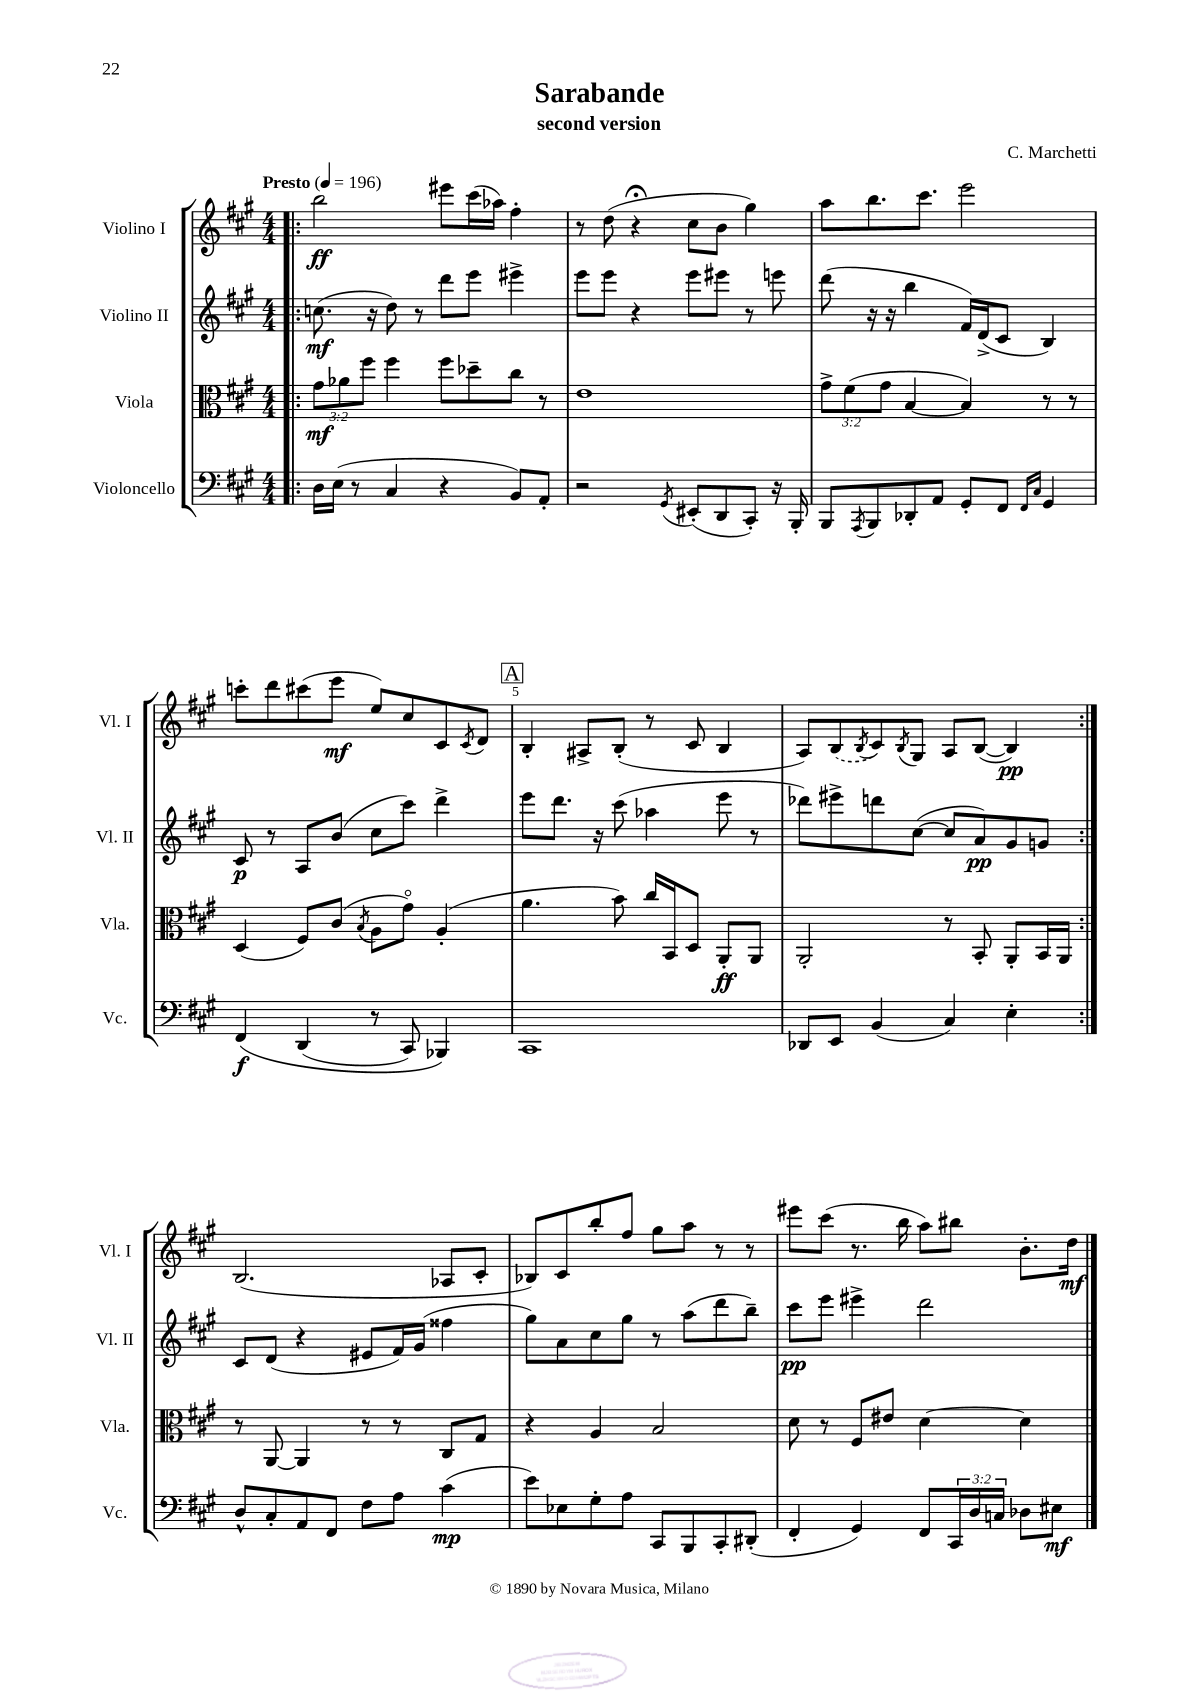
\header { title = "Sarabande" composer = "C. Marchetti" subtitle = "second version" }
<<
\new StaffGroup <<
\new Staff = "s0" \with { instrumentName = "Violino I" shortInstrumentName = "Vl. I" } {
    \clef treble \key a \major \numericTimeSignature \time 4/4 \tempo "Presto" 4 = 196
    \repeat volta 2 { \bar ".|:" b''2\ff eis'''8 cis'''16( aes''16) fis''4-. |
    r8 d''8( r4\fermata cis''8 b'8 gis''4) |
    a''8 b''8. cis'''8. e'''2 |
    c'''8-. d'''8 cis'''8( e'''8\mf e''8) cis''8 cis'8 \acciaccatura { cis'8 } d'8 |
    \mark \markup { \box "A" } b4-. ais8-> b8-.( r8 cis'8 b4 |
    a8) \once \slurDashed b8( \acciaccatura { b8 } cis'8) \acciaccatura { b8 } gis8 a8 b8~( b4\pp) | }
    b2.( aes8 cis'8-. |
    bes8) cis'8 b''8-. fis''8 gis''8 a''8 r8 r8 |
    eis'''8 cis'''8( r8. b''16 a''8) bis''8 b'8.-. d''16\mf \bar "|." |
}
\new Staff = "s1" \with { instrumentName = "Violino II" shortInstrumentName = "Vl. II" } {
    \clef treble \key a \major \numericTimeSignature \time 4/4
    \repeat volta 2 { \bar ".|:" c''8.\mf( r16 d''8) r8 d'''8 e'''8 eis'''4-> |
    e'''8 e'''8 r4 e'''8 eis'''8 r8 e'''8 |
    d'''8( r16 r16 b''4 fis'16) d'16->( cis'8 b4) |
    cis'8\p r8 a8 b'8( cis''8 cis'''8) d'''4-> |
    \mark \markup { \box "A" } e'''8 d'''8. r16 cis'''8( aes''4 e'''8 r8 |
    des'''8) eis'''8-> d'''8 cis''8~( cis''8 a'8\pp) gis'8 g'8 | }
    cis'8 d'8( r4 eis'8 fis'16) gis'16( fisis''4 |
    gis''8) a'8 cis''8 gis''8 r8 a''8( d'''8 b''8--) |
    cis'''8\pp e'''8 eis'''4-> d'''2 \bar "|." |
}
\new Staff = "s2" \with { instrumentName = "Viola" shortInstrumentName = "Vla." } {
    \clef alto \key a \major \numericTimeSignature \time 4/4 \override Staff.TupletNumber.text = #tuplet-number::calc-fraction-text
    \repeat volta 2 { \bar ".|:" \tuplet 3/2 { gis'8\mf aes'8 fis''8 } fis''4 fis''8 des''8-- cis''8 r8 |
    e'1 |
    \tuplet 3/2 { gis'8-> fis'8( gis'8 } b4~ b4) r8 r8 |
    d4( fis8) cis'8( \acciaccatura { b8 } a8 gis'8\flageolet) a4-.( |
    \mark \markup { \box "A" } a'4. b'8) cis''16 b,16 d8 a,8-.\ff a,8 |
    a,2-. r8 b,8-. a,8-. b,16 a,16 | }
    r8 a,8~ a,4 r8 r8 cis8 gis8 |
    r4 a4 b2 |
    d'8 r8 fis8 eis'8 d'4~ d'4 \bar "|." |
}
\new Staff = "s3" \with { instrumentName = "Violoncello" shortInstrumentName = "Vc." } {
    \clef bass \key a \major \numericTimeSignature \time 4/4 \override Staff.TupletNumber.text = #tuplet-number::calc-fraction-text
    \repeat volta 2 { \bar ".|:" d16 e16( r8 cis4 r4 b,8) a,8-. |
    r2 \acciaccatura { gis,8 } eis,8-.( d,8 cis,8-.) r16 b,,16-. |
    b,,8 \acciaccatura { a,,8 } b,,8 des,8-. a,8 gis,8-. fis,8 \grace { fis,16 cis16 } gis,4 |
    fis,4\f\( d,4( r8 cis,8) bes,,4\) |
    \mark \markup { \box "A" } cis,1 |
    des,8 e,8 b,4( cis4) e4-. | }
    d8-^ cis8-. a,8 fis,8 fis8 a8 cis'4\mp( |
    e'8) ees8 gis8-. a8 cis,8 b,,8 cis,8-. dis,8-.( |
    fis,4-. gis,4) fis,8 \tuplet 3/2 { cis,16 d16 c16 } des8 eis8\mf \bar "|." |
}
>>
>>
\layout { \context { \Score \override BarNumber.break-visibility = ##(#f #t #t) barNumberVisibility = #(every-nth-bar-number-visible 5) } }
